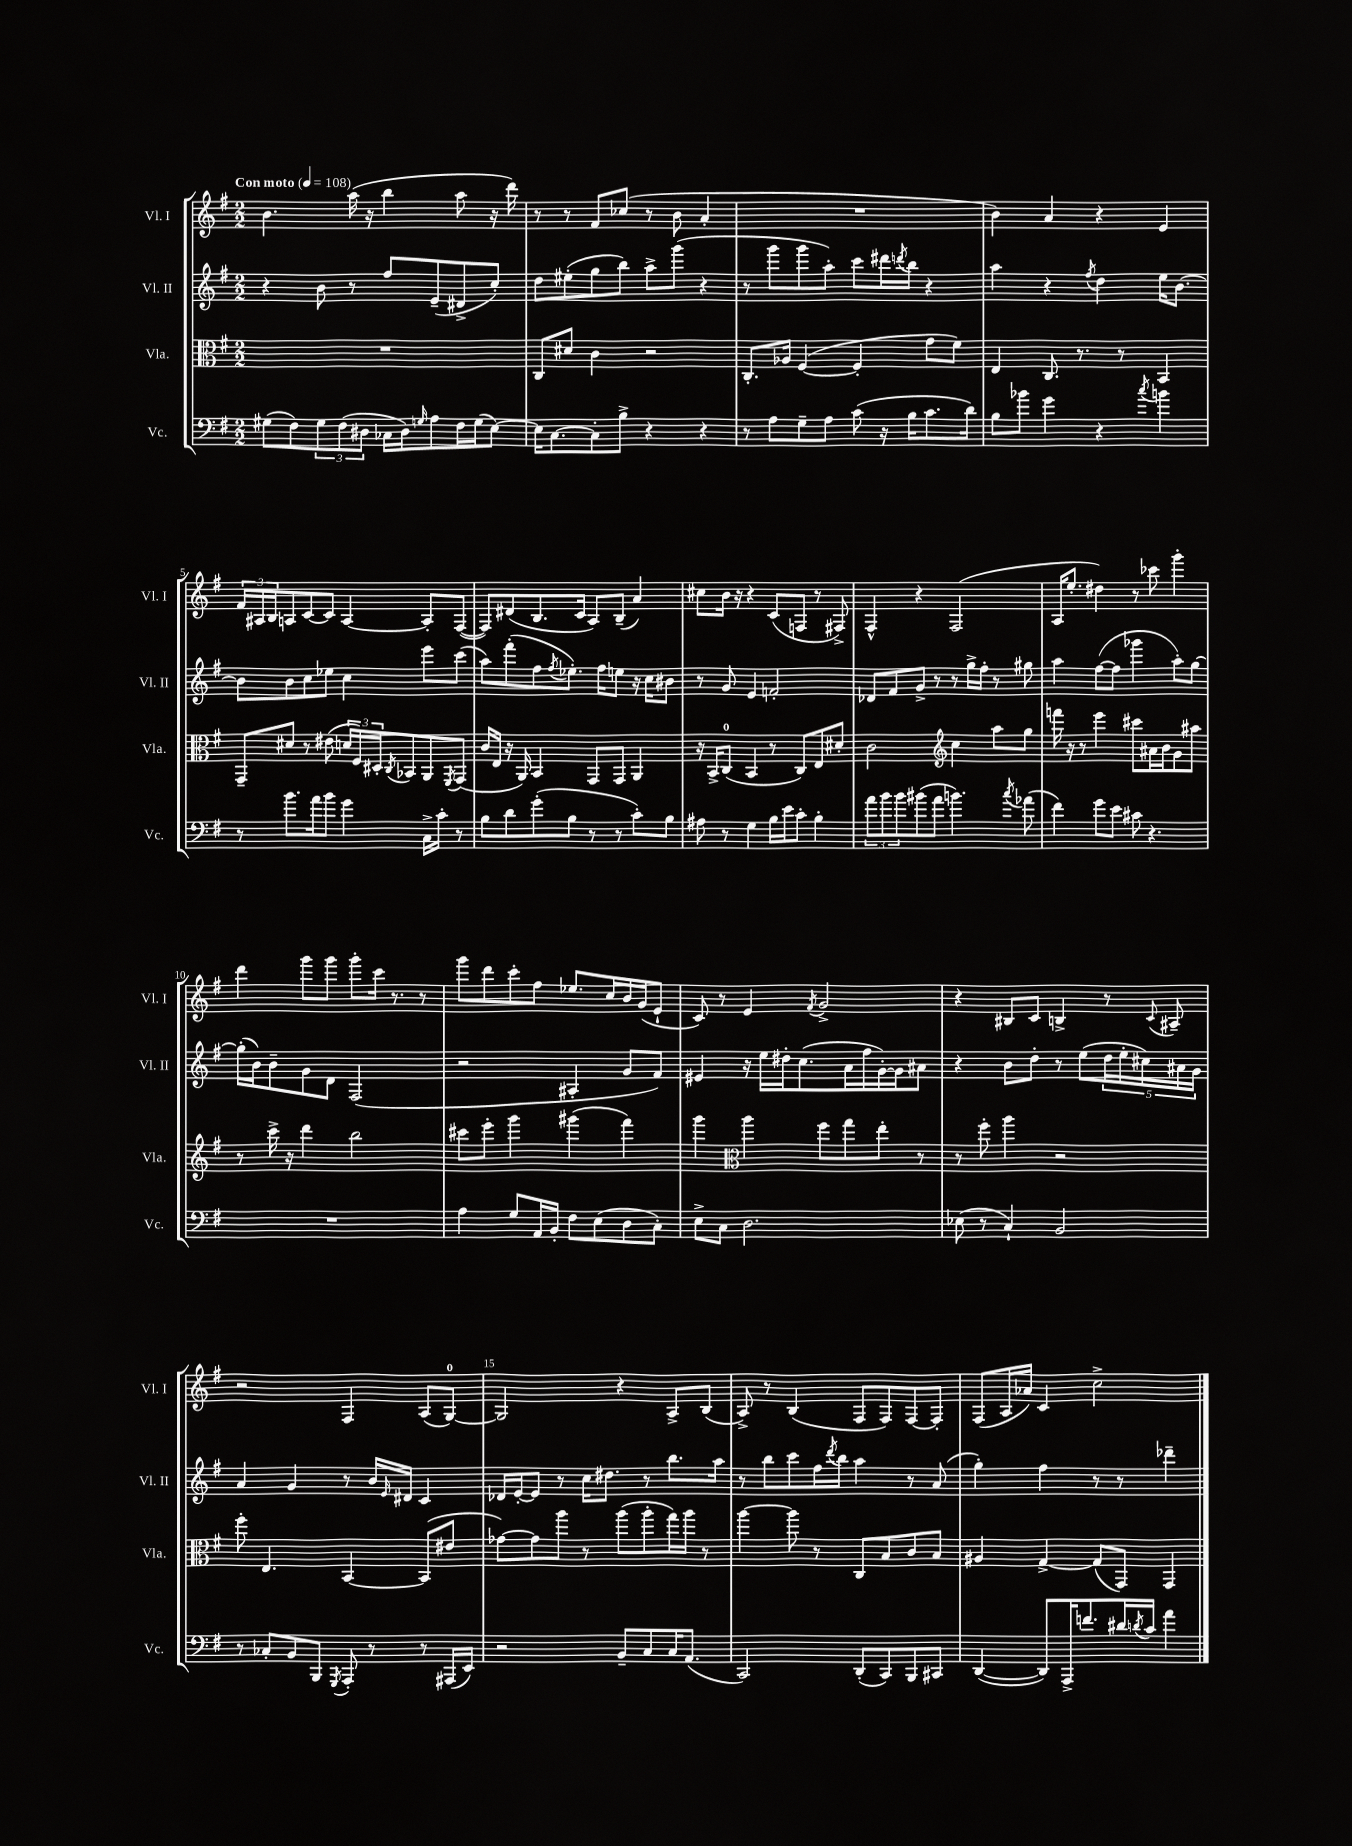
<<
\new StaffGroup <<
\new Staff = "s0" \with { instrumentName = "Vl. I" shortInstrumentName = "Vl. I" } {
    \clef treble \key g \major \numericTimeSignature \time 2/2 \tempo "Con moto" 4 = 108
    b'4. a''16( r16 b''4 a''8 r16 d'''16) |
    r8 r8 fis'8 ces''8( r8 b'8 a'4-. |
    R1 |
    b'4) a'4 r4 e'4 |
    \tuplet 3/2 { fis'16 ais16 b16 } a8 c'8~ c'8 a4~ a8-. fis8~( |
    fis8) dis'8( b8. c'16 a8) b8--( a'4) |
    cis''8 b'16 r16 r4 c'8( f8 r8 fis8->) |
    fis4-^ r4 fis2( |
    a16 e''8.-. dis''4) r8 ces'''8 g'''4-. |
    d'''4 g'''8 g'''8 g'''8-. c'''16 r8. r8 |
    g'''8 d'''8 c'''8-. fis''8 ees''8. c''16 b'16 g'16( e'8-! |
    c'8) r8 e'4 \acciaccatura { fis'8 } g'2-> |
    r4 bis8 c'8 b4-> r8 \appoggiatura { c'8 } ais8-- |
    r2 fis4 a8( g8-0~) |
    g2 r4 a8-> b8( |
    a8->) r8 b4( fis8 fis8) fis8~ fis8-. |
    fis8( a16 aes'16) c'4 c''2-> \bar "|." |
}
\new Staff = "s1" \with { instrumentName = "Vl. II" shortInstrumentName = "Vl. II" } {
    \clef treble \key g \major \numericTimeSignature \time 2/2
    r4 b'8 r8 fis''8 e'8--( dis'8-> c''8-.) |
    d''8 eis''8-.( g''8 b''8) a''8-> g'''8( r4 |
    r8 g'''8 g'''8 a''8-.) c'''8 dis'''16 \acciaccatura { d'''8 } b''16 r4 |
    a''4 r4 \acciaccatura { fis''8 } d''4 e''16 b'8.~ |
    b'8 b'8 c''8 ees''8 c''4 e'''8 c'''8( |
    a''8) fis'''8-.( fis''8 \acciaccatura { fis''8 } ees''8.-.) fis''16 e''8 r16 c''16 bis'8 |
    r8 g'8 e'4 f'2-. |
    des'8 fis'8 g'8-> r8 r8 g''16-> fis''16-. r8 gis''8 |
    a''4 fis''8~( fis''8 ges'''4 a''8-.) g''8~ |
    g''16-.( b'16) b'8-- g'8 d'8 fis2( |
    r2 ais4-. g'8 fis'8) |
    eis'4 r16 e''16 dis''16-. c''8.( a'16 fis''16 g'16~-.) g'16 ais'8 |
    r4 b'8 d''8-. r8 e''8( \tuplet 5/4 { d''16 e''16-. cis''16) ais'16 g'16 } |
    a'4 g'4 r8 b'16 \grace { e'16 } dis'16 c'4 |
    des'16 e'16~-. e'8 r8 c''16 dis''8. r8 b''8. a''16 |
    r8 b''8 c'''8 fis''16 \acciaccatura { d'''8 } b''16 a''4 r8 a'8( |
    g''4-.) fis''4 r8 r8 des'''4-- \bar "|." |
}
\new Staff = "s2" \with { instrumentName = "Vla." shortInstrumentName = "Vla." } {
    \clef alto \key g \major \numericTimeSignature \time 2/2
    R1 |
    c8 dis'8 c'4 r2 |
    c8.-. aes16 fis4~( fis4-. g'8 fis'8) |
    e4 c8. r8. r8 b,4 |
    g,8-- dis'8 r8 eis'8( \tuplet 3/2 { d'16 fis16) dis16-. } \acciaccatura { c8 } bes,8 a,8 \acciaccatura { fis,8 } g,8( |
    c'16 e16 r16 a,16) b,4 g,8 g,8 a,4 |
    r16 b,16-> c8-0( b,4 r8 c8) e8 dis'8-. |
    c'2 \clef treble c''4 a''8 g''8 |
    f'''16 r16 r8 e'''4 cis'''8 ais'16 b'16 g'8 ais''8 |
    r8 c'''16-> r16 d'''4 b''2 |
    cis'''8 e'''8-. g'''4 gis'''4( fis'''4) |
    g'''4 \clef alto a''4 fis''8 g''8 e''8-. r8 |
    r8 fis''8-. a''4 r2 |
    fis''8-. e4. b,4~ b,8( eis'8 |
    ges'8~) ges'8 a''8 r8 a''8( a''8-. g''16) a''16 r8 |
    a''4~ a''8 r8 c8 b8 c'8 b8 |
    ais4 g4~-> g8( g,8) g,4 \bar "|." |
}
\new Staff = "s3" \with { instrumentName = "Vc." shortInstrumentName = "Vc." } {
    \clef bass \key g \major \numericTimeSignature \time 2/2
    gis8( fis8) \tuplet 3/2 { gis8 fis8( dis8 } ces16 dis16) \grace { g16 } a8 fis16 g16( e8~) |
    e16 c8.~ c8-. b8-> r4 r4 |
    r8 a8 g8-- a8 c'8( r16 b16 c'8. d'16) |
    b8 bes'8 g'4 r4 \acciaccatura { c''8 } b'4 |
    r8 b'8. a'16 b'8 g'4 c16-> c'16-. r8 |
    b8 d'8 g'8-.( b8 r8 r8 c'8-.) b8 |
    ais8 r8 g4 b16 e'16 c'8-. b4-. |
    \tuplet 3/2 { a'8 b'8 b'8 } bis'8( a'8 b'4.) \acciaccatura { c''8 } aes'8( |
    fis'4) g'8 e'8 cis'8 r4. |
    R1 |
    a4 g8 a,16 b,16-. fis8 e8( d8 c8-.) |
    e8-> c8 d2. |
    ees8( r8 c4-!) b,2 |
    r8 ces8-. b,8 b,,8 \acciaccatura { g,,8 } a,,8-. r8 r8 ais,,16( e,16) |
    r2 b,8-- c8 c16 a,8.( |
    c,2) d,8-.( c,8) b,,8 cis,8 |
    d,4~( d,8) a,,16-> f'8. dis'16 \acciaccatura { d'8 } c'16 a'4 \bar "|." |
}
>>
>>
\layout { \context { \Score \override BarNumber.break-visibility = ##(#f #t #t) barNumberVisibility = #(every-nth-bar-number-visible 5) } }
